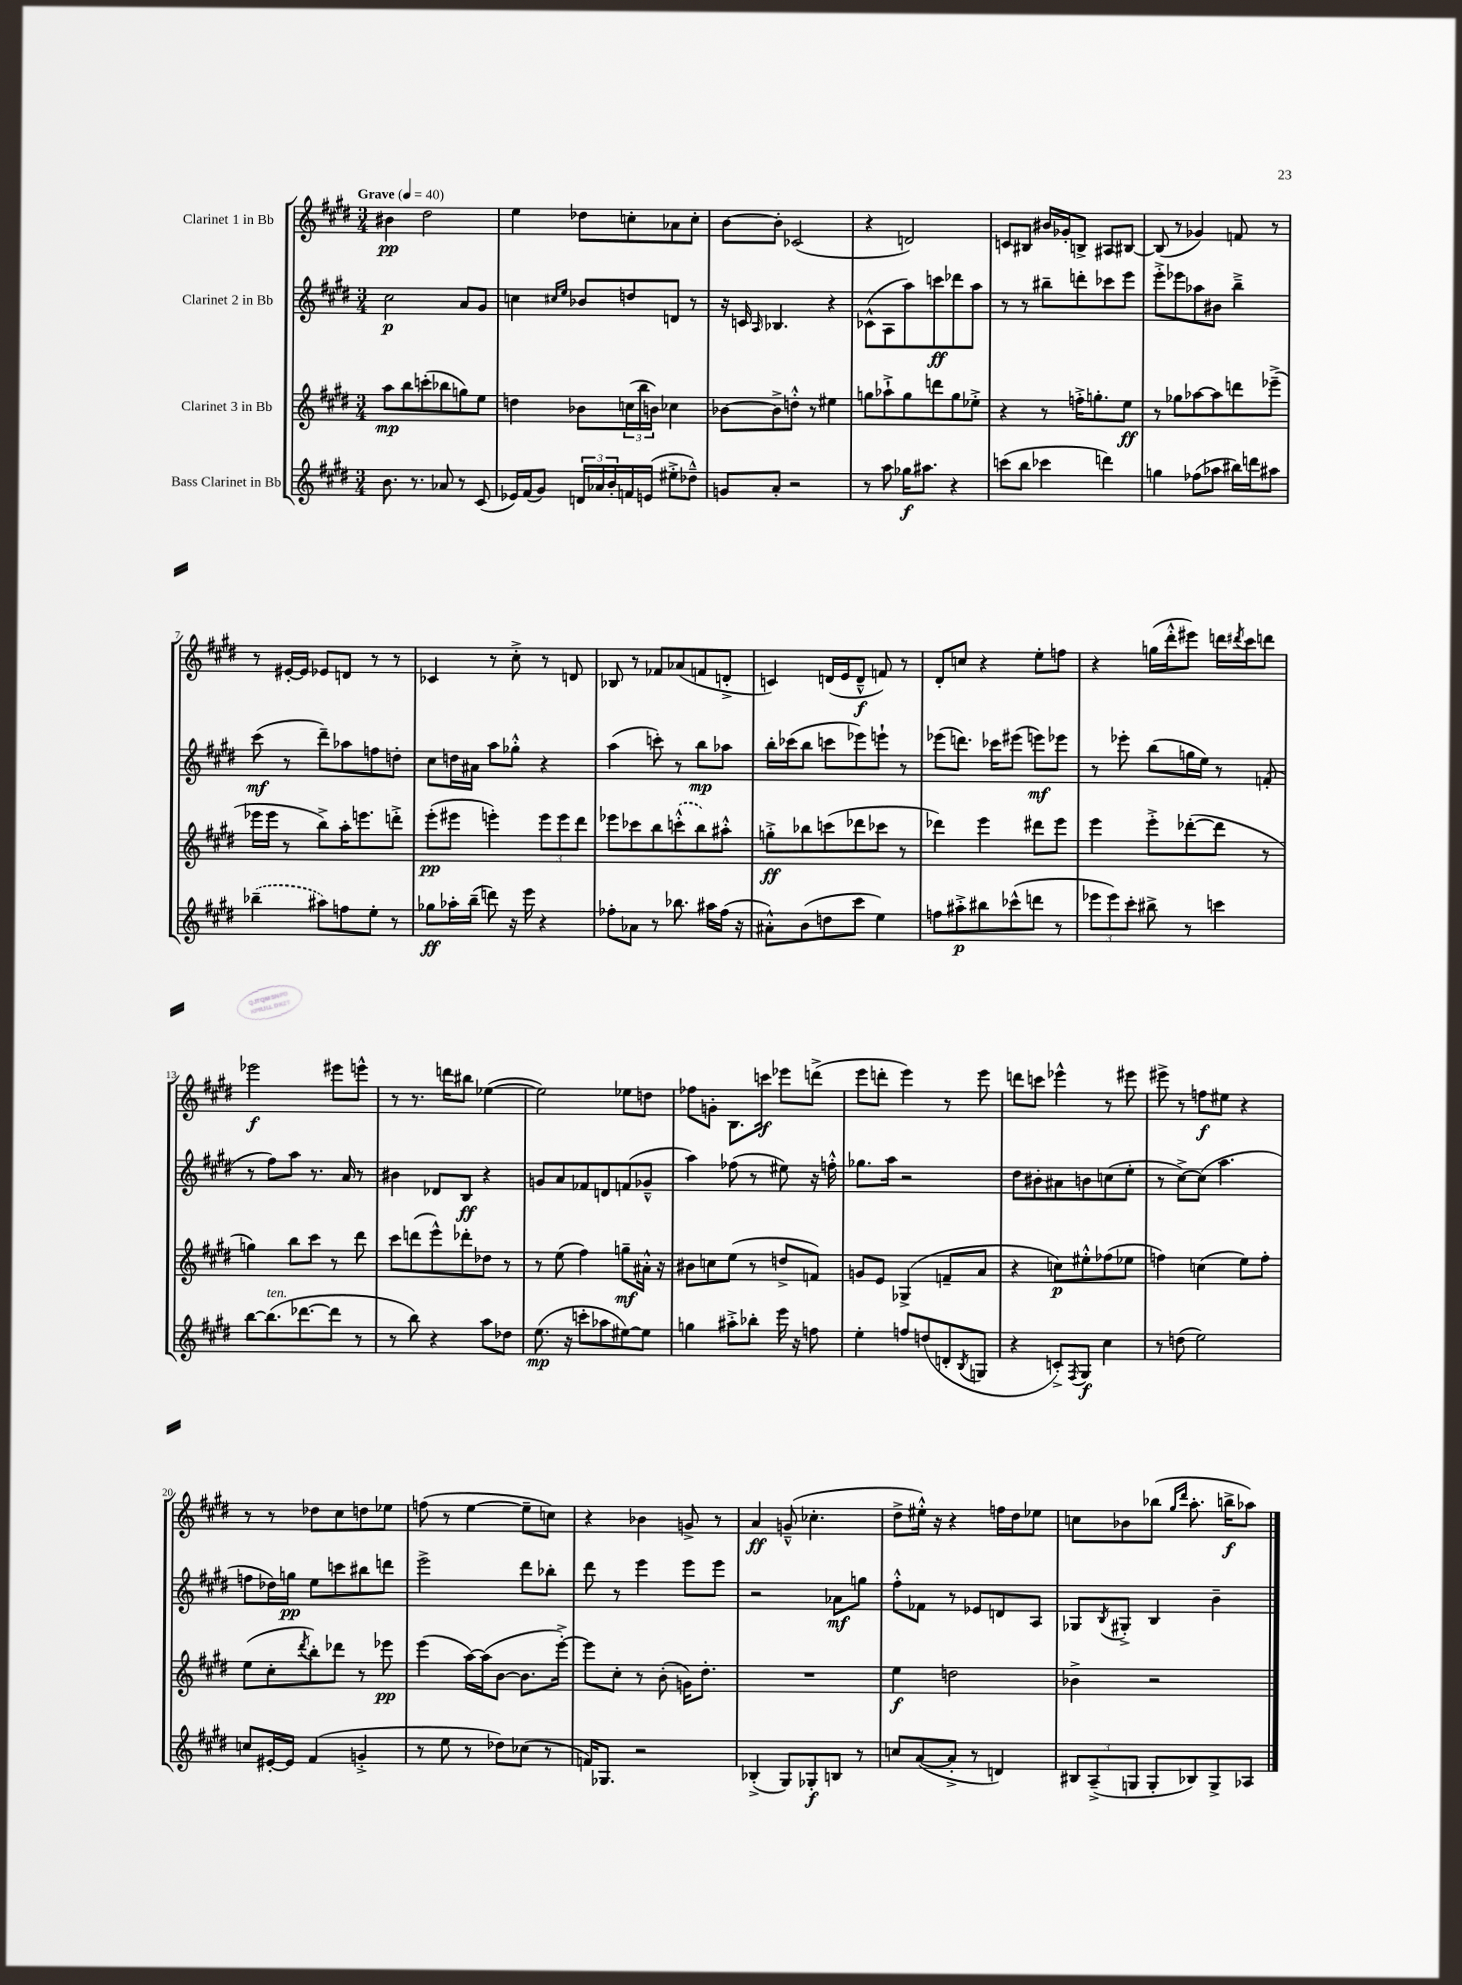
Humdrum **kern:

**kern	**kern	**kern	**kern
*staff4	*staff3	*staff2	*staff1
*clefG2	*clefG2	*clefG2	*clefG2
*k[f#c#g#d#]	*k[f#c#g#d#]	*k[f#c#g#d#]	*k[f#c#g#d#]
*M3/4	*M3/4	*M3/4	*M3/4
*MM40	*MM40	*MM40	*MM40
8.b	8aa	2cc#	4b#
.	8bb	.	.
8.r	.	.	.
.	(8ccc'	.	2dd#
8a-	8bb-	.	.
8r	8gg)	8a	.
(8c#	8ee	8g#	.
=	=	=	=
16e-)	4dd	4cc	4ee
(16f#	.	.	.
8g#)	.	.	.
.	.	16qqcc#	.
.	.	16qqee	.
24d	8b-	8b-	8dd-
24a-	.	.	.
24b'	.	.	.
16f	(24cc	8dd	8cc'
.	24bb	.	.
(16e	.	.	.
.	24b)	.	.
8ee#'^	4cc-	8d	8a-
8dd-~^^)	.	8r	8cc'
=	=	=	=
8g	[8b-	16r	[8b
.	.	16c	.
.	.	16qqA	.
8a'	8b-^]	4.B-	8b']
2r	8dd'^^	.	(2c-
.	8r	.	.
.	4ee#	4r	.
=	=	=	=
8r	8gg	(8c-^^	4r
8aa	8aa-`^	8A	.
16gg-	8gg	8aa)	2d)
8.aa#	.	.	.
.	8ddd	8ccc	.
4r	8gg	8ddd-	.
.	8ee-'^	8aa	.
=	=	=	=
(8ccc	4r	8r	8c
8bb	.	8r	8B#
4ccc-	8r	8bb#~	16b#
.	.	.	16g-'
.	16ff'^	8ddd'	8B^
.	8.gg'	.	.
4ddd)	.	8ccc-	8A#
.	8ee	8eee	[8B#
=	=	=	=
4gg	8r	8eee'^	(8B#]
.	8gg-	8eee-	8r
(8ff-	[8aa-	8aa-	4g-)
8aa-	8aa-]	8b#	.
16bb#)	8ddd	4bb~^	8f
16ddd	.	.	.
8aa#	(8eee-~^	.	8r
=	=	=	=
(4bb-~	16eee-	(8ccc#	8r
.	16eee-	.	.
.	8r	8r	[16e#'
.	.	.	16e#]
8aa#)	8bb^)	8ddd#~)	8e-
8ff	16aa'	8aa-	8d
.	8.eee	.	.
8ee'	.	8ff	8r
8r	8ddd'^	8dd'	8r
=	=	=	=
8gg-	(8eee'	8cc#	4c-
16aa-'	8eee#	16dd	.
(16bb~	.	16a#	.
8ddd)	4eee')	8aa	8r
16r	.	8gg-'^^	8cc#'^
16eee	.	.	.
4r	12eee	4r	8r
.	12eee	.	.
.	.	.	8d
.	12ddd#	.	.
=	=	=	=
8ff-'	8eee-	(4aa	8B-
8a-	8ccc-	.	8r
8r	8bb	8ccc')	8f-
8.bb-	(8ccc'^^	8r	(8a-
.	8bb)	8bb	8f
16aa#	.	.	.
(16ff-	8aa#'^^	8aa-	8d'^
16r	.	.	.
=	=	=	=
8a#'^^)	8gg'^	16bb'	4c)
.	.	(16ccc-	.
(8b	8bb-	8bb	.
8dd	(8ccc	8ccc	(16d
.	.	.	16e
8ccc#	8ddd-	8eee-)	8d~^^
4ee)	8ccc-	8eee`	8f)
.	8r	8r	8r
=	=	=	=
8ff	4ddd-)	(8eee-	8d#'
8aa#'^	.	8.ddd)	8cc
8bb#	4eee	.	4r
.	.	16ccc-	.
(8ccc-^^	.	(8eee#	.
8ddd	8ddd#	8eee)	8ee'
8r	8eee	8eee-	8ff
=	=	=	=
12eee-	4eee	8r	4r
12eee-)	.	.	.
.	.	8eee-'	.
12ccc#'	.	.	.
8bb#^	8eee'^	(8bb	(16gg
.	.	.	16ddd#'^^
8r	([8ddd-'	16gg	8eee#)
.	.	16ee)	.
4ccc	8ddd-]	8r	16ddd
.	.	.	8qddd#
.	.	.	16ccc#
.	8r	(8f'	8ddd
=	=	=	=
[8bb	4gg)	8r	2eee-
(8.bb]	.	8ff#)	.
.	8bb	8aa	.
[8.ddd-	.	.	.
.	8ccc#	8.r	.
8ddd-]	8r	.	8eee#
.	.	16a	.
8r	8ddd#	8r	8eee^^
=	=	=	=
8r	8ccc#	4b#	8r
8bb)	(8ddd	.	8.r
4r	8eee^^)	8d-	.
.	.	.	16ddd
.	8ddd-'	8B	8bb#
8aa	8dd-	4r	([4ee-
8dd-	8r	.	.
=	=	=	=
(8.ee	8r	8g	2ee-])
.	(8ee	8a	.
16r	.	.	.
8ccc'	4ff#)	8f-	.
8aa-	.	8d	.
[8ee#)	8gg~	(8f	8ee-
8ee#]	16a#'^^	8g-~^^	8dd
.	16r	.	.
=	=	=	=
4gg	8b#	4aa)	8ff-
.	8cc	.	8g'
8aa#'^	(8ee	(8ff-	8.B
8bb-'	8r	8r	.
.	.	.	16ccc
16eee	8dd^	8ee#)	8eee-
16r	.	.	.
8ff	8f)	16r	(8ddd^
.	.	16ff'^^	.
=	=	=	=
4ee'	8g	8.gg-	8eee
.	8e	.	8ddd'
.	.	16aa	.
8ff	(4G-^	2r	4eee)
(8dd	.	.	.
8d'	8f~	.	8r
8qB	.	.	.
8G	8a	.	8eee
=	=	=	=
4r	4r	8dd#	8ddd
.	.	8b#'	8ccc
8c'^)	8cc)	8a#	4eee-^^
8qF#	.	.	.
8G#	8ee#'^^	8b	.
4cc#	(8ff-	(8cc	8r
.	8ee-	8ee'	8eee#
=	=	=	=
8r	4ff)	8r	8eee#^
(8dd	.	[8cc#^)	8r
2ee)	(4cc	(8cc#]	8ff
.	.	4.aa	8ee#
.	8ee)	.	4r
.	8ff'	.	.
=	=	=	=
8cc	(8ee	8ff	8r
[16e#'	8cc#'	16dd-)	8r
16e#]	.	16gg	.
.	8qddd#	.	.
(4f#	8bb')	8ee	8dd-
.	8ddd-	8ccc	8cc#
4g'^	8r	8bb#	8dd
.	8eee-	8ddd	8ee-
=	=	=	=
8r	(4eee	2eee^	(8ff
8ee	.	.	8r
8r	[16aa)	.	[4ee
.	(16aa]	.	.
8dd-)	[8b	.	.
(8cc-	8.b]	8ddd#	8ee~]
8r	.	8bb-'	8cc)
.	[16eee'^)	.	.
=	=	=	=
16f)	8eee]	8ddd#	4r
8.G-	.	.	.
.	8cc#'	8r	.
2r	8r	4eee	4b-
.	(8b'	.	.
.	16g)	8eee	8g^
.	8.dd#'	.	.
.	.	8eee	8r
=	=	=	=
(4B-'^	2.r	2r	4a
8G#)	.	.	(8g~^^
8G-'	.	.	4.cc-'
8B	.	8a-	.
8r	.	8gg	.
=	=	=	=
8cc	4ee	8ff#'^^	8dd#^
([8a	.	8f-	16ee#'^^)
.	.	.	16r
8a'^]	2dd	8r	4r
8r	.	8e-	.
4d)	.	8d	16ff
.	.	.	16dd#
.	.	8A	8ee-
=	=	=	=
12B#	4b-^	8G-	8cc
(12A~^	.	.	.
.	.	8qB	.
.	.	8G#'^	8b-
12G	.	.	.
8G'	2r	4B	(8bb-
.	.	.	16qqgg#
.	.	.	16qqddd#
8B-)	.	.	8.aa'
8G^	.	4b~	.
.	.	.	16bb^
8A-	.	.	8aa-)
==	==	==	==
*-	*-	*-	*-
